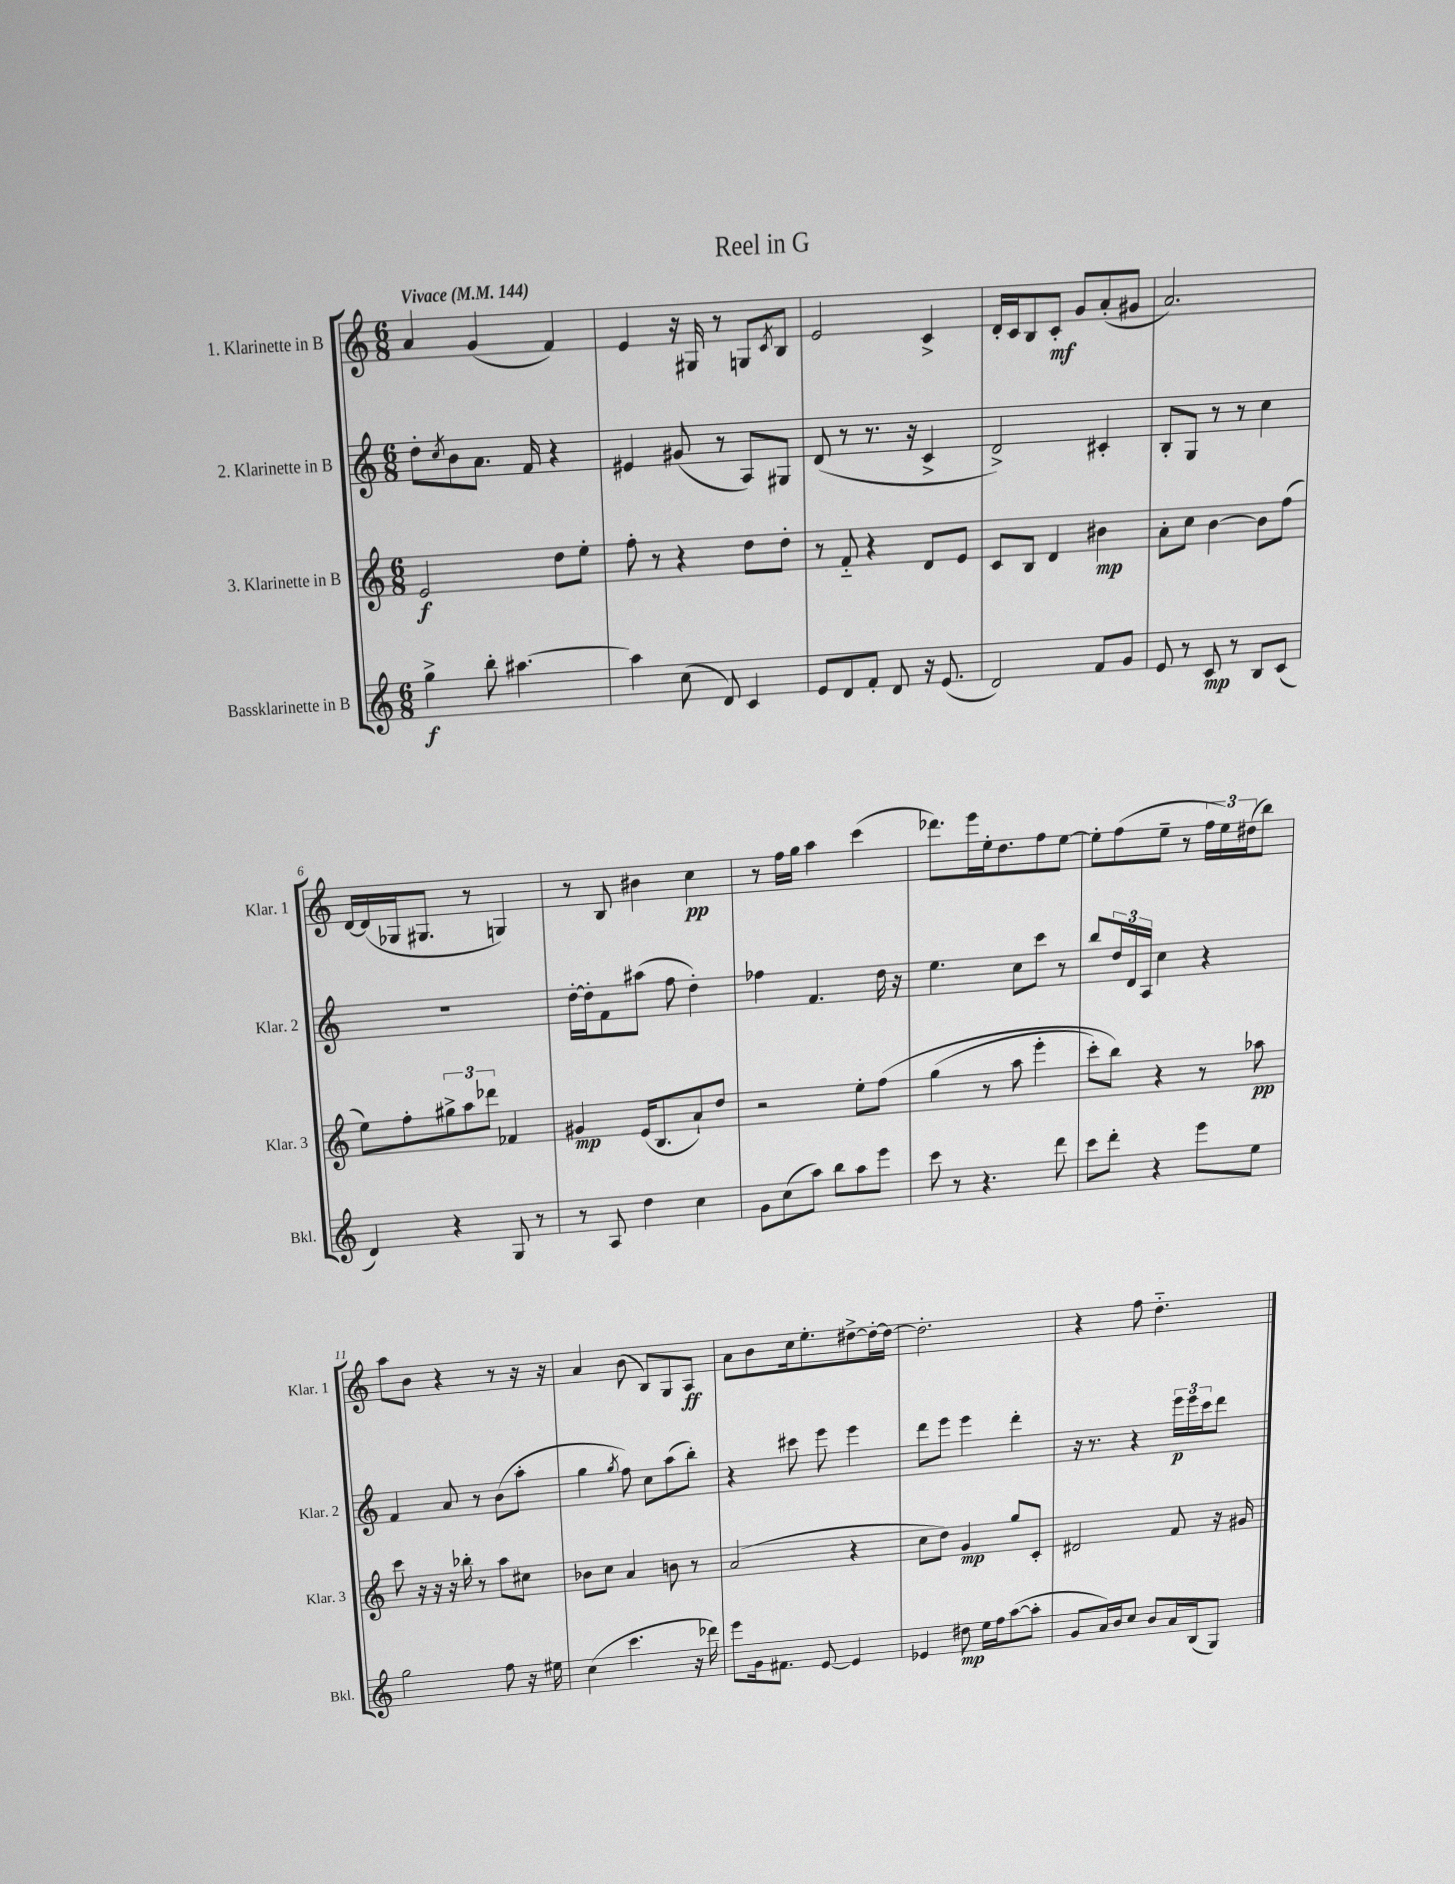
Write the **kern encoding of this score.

**kern	**kern	**kern	**kern
*staff4	*staff3	*staff2	*staff1
*clefG2	*clefG2	*clefG2	*clefG2
*k[]	*k[]	*k[]	*k[]
*M6/8	*M6/8	*M6/8	*M6/8
*MM144	*MM144	*MM144	*MM144
4gg^	2e	8dd'	4a
.	.	8qcc	.
.	.	8b	.
8bb'	.	8.a	(4g
[4.aa#	.	.	.
.	.	16f	.
.	8dd	4r	4f)
.	8ee'	.	.
=	=	=	=
4aa#]	8ff'	4e#	4e
.	8r	.	.
(8cc	4r	(8g#	16r
.	.	.	16G#
8d)	.	8r	8r
4c	8dd	8A)	8G
.	.	.	8qc
.	8dd'	8G#	8B
=	=	=	=
8e	8r	(8d	2e
8d	8f'~	8r	.
8f'	4r	8.r	.
8d	.	.	.
.	.	16r	.
16r	8d	4c^	4c^
(8.e	.	.	.
.	8e	.	.
=	=	=	=
2d)	8c	2d^)	16d'
.	.	.	16c
.	8B	.	8B
.	4d	.	8c'
.	.	.	8g
8f	4b#	4c#'	(8a'
8g	.	.	8g#
=	=	=	=
8e	8a'	8B'	2.a)
8r	8cc	8G	.
8c	[4b	8r	.
8r	.	8r	.
8B	8b]	4cc	.
(8c	(8ff	.	.
=	=	=	=
4d)	8ee)	2.r	[16d
.	.	.	(16d]
.	8ff'	.	16G-
.	.	.	8.G#
4r	12gg#^	.	.
.	12aa	.	.
.	.	.	8r
.	12ddd-	.	.
8G	4f-	.	4G)
8r	.	.	.
=	=	=	=
8r	4g#	[16dd'	8r
.	.	16dd']	.
8A	.	8f	8B
4dd	(16e	(8aa#	4b#
.	8.B	.	.
.	.	8ff	.
4cc	8a`)	4dd')	4cc
.	8dd	.	.
=	=	=	=
8g	2r	4ff-	8r
(8cc	.	.	16ff
.	.	.	16gg
8aa)	.	4.f	4aa
8bb	.	.	.
8aa	8ee'	.	(4ccc
8eee	&(8ff	16dd	.
.	.	16r	.
=	=	=	=
8ccc	(4gg	4.ee	8.ddd-)
8r	.	.	.
.	.	.	16eee
4.r	8r	.	16ee'
.	.	.	8.dd
.	8aa	8cc	.
.	4eee'	8ccc	8ff
8ddd	.	8r	[8ee
=	=	=	=
8ccc	8ccc')	8bb	8ee']
8ddd'	8bb&)	24dd	(8ff
.	.	24d	.
.	.	24A	.
4r	4r	4cc	8ee~
.	.	.	8r
8eee	8r	4r	24ff
.	.	.	24ee)
.	.	.	(24dd#
8ee	8aa-	.	8bb)
=	=	=	=
2gg	8ccc	4f	8aa
.	16r	.	8b
.	16r	.	.
.	16r	8a	4r
.	16bb-'	.	.
.	8r	8r	.
8ff	8aa	(8b	8r
16r	8cc#	8aa'	16r
16ee#	.	.	16r
=	=	=	=
(4cc	8b-	4gg	4a
.	8cc	.	.
.	.	8qgg	.
4.ccc	4a	8ff)	(8b
.	.	8cc	8B)
.	8b	(8aa	8G
16r	8r	8bb')	8A
16ddd-)	.	.	.
=	=	=	=
8eee	(2a	4r	8a
16g	.	.	8b
8.f#	.	.	.
.	.	8ccc#	16cc
.	.	.	8.ee'
[8e	.	8eee	.
4e]	4r	4eee	[8dd#^
.	.	.	16dd#'_
.	.	.	16dd#_
=	=	=	=
4e-	8cc	8ddd	2.dd#']
.	8dd)	8eee	.
8dd#	4g	4eee	.
16ee	.	.	.
16ff	.	.	.
([8aa	8gg	4ddd'	.
8aa']	8c'	.	.
=	=	=	=
8g	2d#	16r	4r
.	.	8.r	.
16a)	.	.	.
16b	.	.	.
8cc	.	4r	8ff
8b	.	.	4.dd'~
16a	8f	24eee	.
.	.	24eee	.
(16B	.	.	.
.	.	24ccc	.
8G)	16r	8ddd	.
.	16g#	.	.
==	==	==	==
*-	*-	*-	*-
